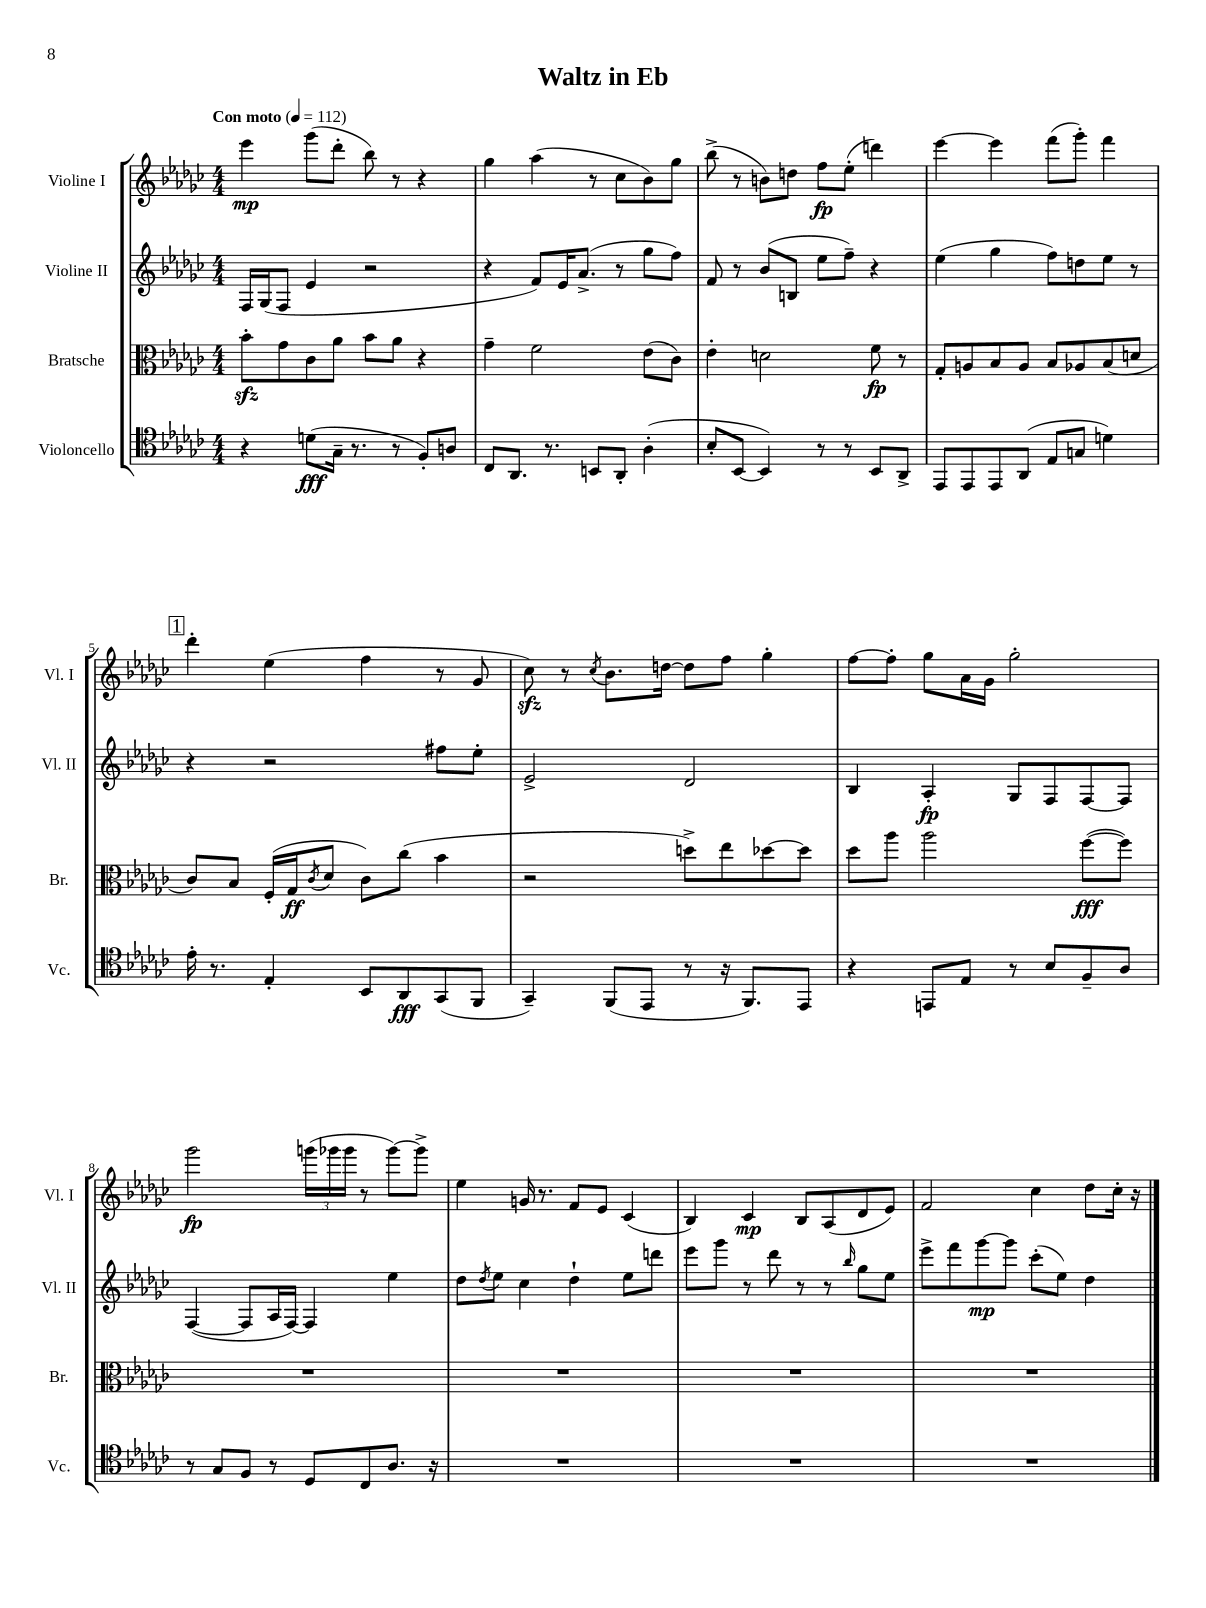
\header { title = "Waltz in Eb" }
<<
\new StaffGroup <<
\new Staff = "s0" \with { instrumentName = "Violine I" shortInstrumentName = "Vl. I" } {
    \clef treble \key ges \major \numericTimeSignature \time 4/4 \tempo "Con moto" 4 = 112
    ees'''4\mp ges'''8( des'''8-. bes''8) r8 r4 |
    ges''4 aes''4( r8 ces''8 bes'8) ges''8 |
    bes''8->( r8 b'8) d''8 f''8\fp ees''8-.( d'''4) |
    ees'''4~ ees'''4 f'''8( ges'''8-.) f'''4 |
    \mark \markup { \box "1" } des'''4-. ees''4( f''4 r8 ges'8 |
    ces''8\sfz) r8 \acciaccatura { ces''8 } bes'8. d''16~ d''8 f''8 ges''4-. |
    f''8~ f''8-. ges''8 aes'16 ges'16 ges''2-. |
    ges'''2\fp \tuplet 3/2 { g'''16( ges'''16 ges'''16 } r8 ges'''8~) ges'''8-> |
    ees''4 g'16 r8. f'8 ees'8 ces'4( |
    bes4) ces'4\mp bes8 aes8( des'8 ees'8) |
    f'2 ces''4 des''8 ces''16-. r16 \bar "|." |
}
\new Staff = "s1" \with { instrumentName = "Violine II" shortInstrumentName = "Vl. II" } {
    \clef treble \key ges \major \numericTimeSignature \time 4/4
    f16 ges16( f8 ees'4 r2 |
    r4 f'8) ees'16 aes'8.->( r8 ges''8 f''8) |
    f'8 r8 bes'8( b8 ees''8 f''8--) r4 |
    ees''4( ges''4 f''8) d''8 ees''8 r8 |
    \mark \markup { \box "1" } r4 r2 fis''8 ees''8-. |
    ees'2-> des'2 |
    bes4 aes4-.\fp ges8 f8 f8~ f8 |
    f4~( f8 aes16 f16~) f4 ees''4 |
    des''8 \acciaccatura { des''8 } ees''8 ces''4 des''4-! ees''8 d'''8 |
    ees'''8 ges'''8 r8 des'''8 r8 r8 \grace { bes''16 } ges''8 ees''8 |
    ees'''8-> f'''8 ges'''8~\mp ges'''8 ces'''8-.( ees''8) des''4 \bar "|." |
}
\new Staff = "s2" \with { instrumentName = "Bratsche" shortInstrumentName = "Br." } {
    \clef alto \key ges \major \numericTimeSignature \time 4/4
    bes'8-.\sfz ges'8 ces'8 aes'8 bes'8 aes'8 r4 |
    ges'4-- f'2 ees'8( ces'8) |
    ees'4-. d'2 f'8\fp r8 |
    ges8-. a8 bes8 a8 bes8 aes8 bes8( d'8 |
    \mark \markup { \box "1" } ces'8) bes8 f16-.( ges16\ff \acciaccatura { ces'8 } des'8 ces'8) ces''8( bes'4 |
    r2 d''8->) ees''8 des''8~ des''8 |
    des''8 aes''8 aes''2 f''8~\fff( f''8) |
    R1 |
    R1 |
    R1 |
    R1 \bar "|." |
}
\new Staff = "s3" \with { instrumentName = "Violoncello" shortInstrumentName = "Vc." } {
    \clef tenor \key ges \major \numericTimeSignature \time 4/4
    r4 d'8\fff( ges16-- r8. r8 f8-.) a8 |
    ces8 aes,8. r8. b,8 aes,8-. aes4-.( |
    bes8-. bes,8~ bes,4) r8 r8 bes,8 aes,8-> |
    ees,8 ees,8 ees,8 aes,8( ees8 g8 d'4) |
    \mark \markup { \box "1" } ees'16-. r8. ees4-. bes,8 aes,8\fff ges,8( f,8 |
    ges,4--) f,8( ees,8 r8 r16 f,8.) ees,8 |
    r4 e,8 ees8 r8 bes8 f8-- aes8 |
    r8 ges8 f8 r8 des8 ces8 aes8. r16 |
    R1 |
    R1 |
    R1 \bar "|." |
}
>>
>>
